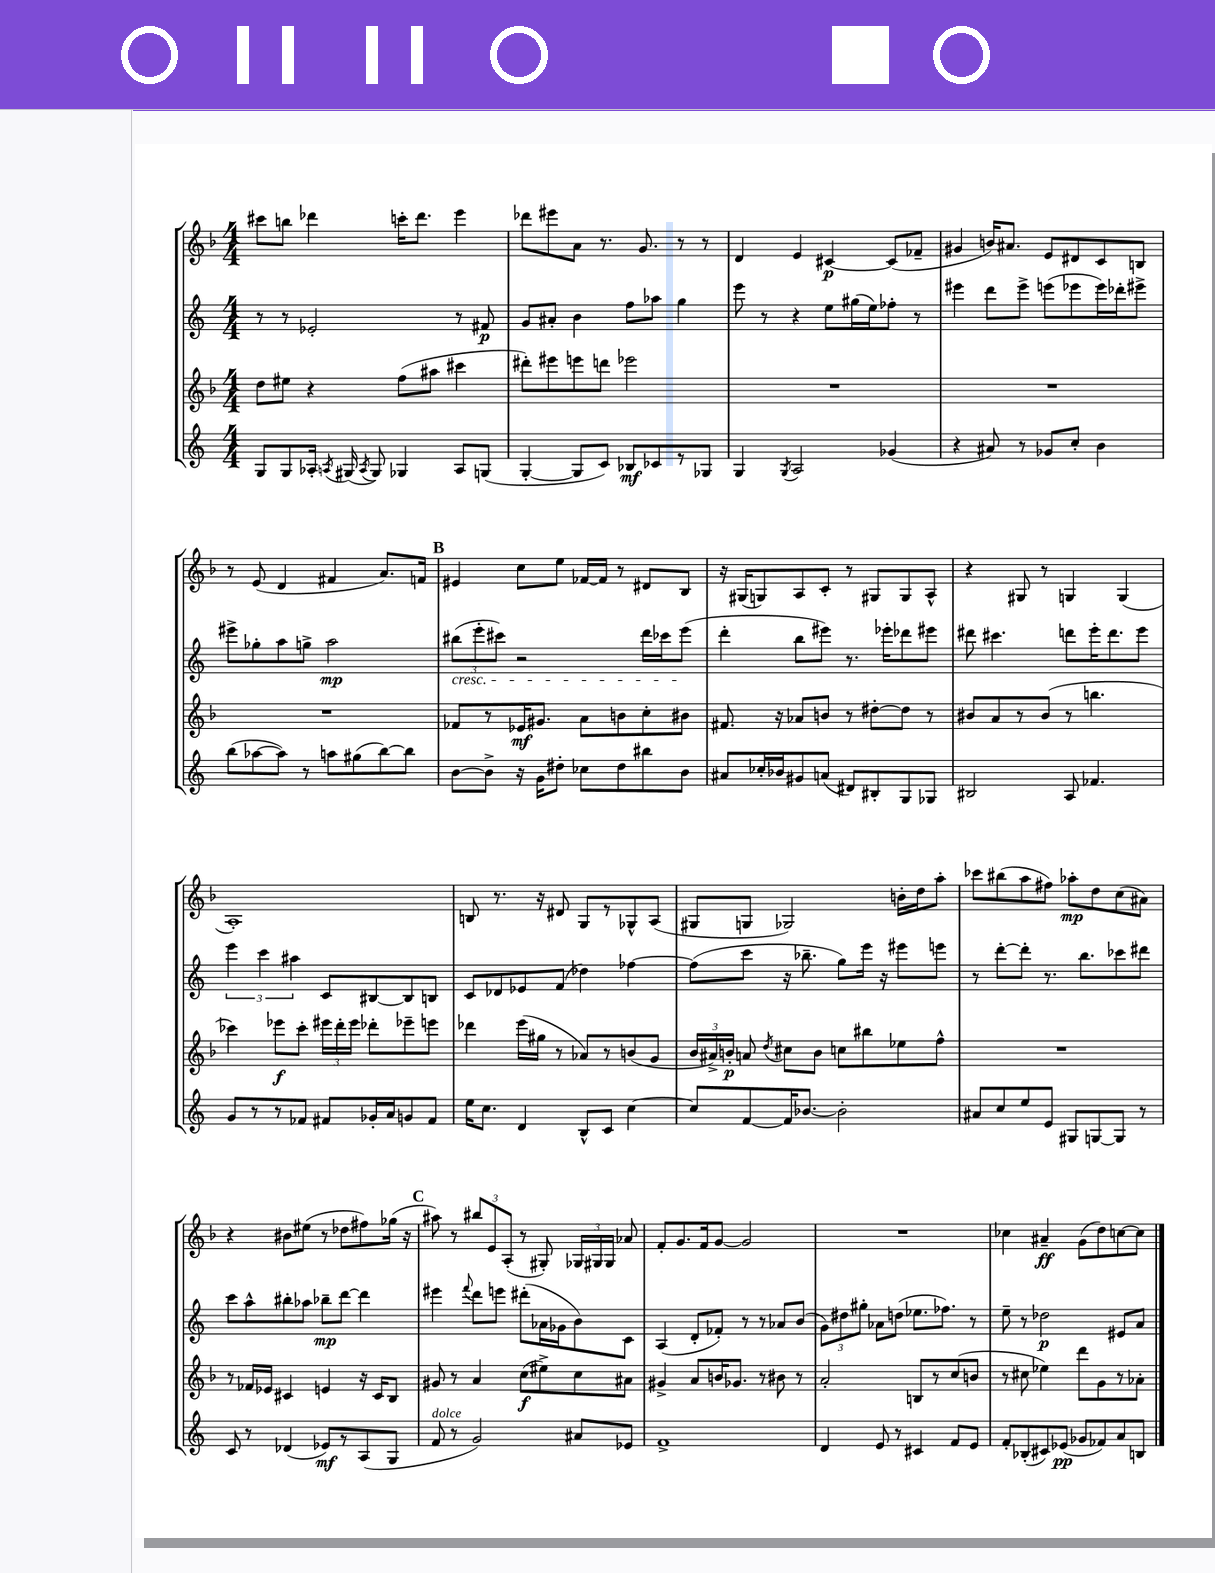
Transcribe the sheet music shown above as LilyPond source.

<<
\new StaffGroup <<
\new Staff = "s0" {
    \clef treble \key f \major \numericTimeSignature \time 4/4
    \autoBeamOff cis'''8[ b''8] des'''4 c'''16[-. des'''8.] e'''4 |
    des'''8[ eis'''8 a'8] r8. g'8. r8 r8 |
    d'4 e'4 cis'4~\p cis'8[( fes'8]-- |
    gis'4 b'16[) ais'8.] e'8[ dis'8 c'8 b8] |
    r8 e'8( d'4 fis'4 a'8.[) f'16] |
    \mark \markup { \bold "B" } eis'4 c''8[ e''8] fes'16[~ fes'16] r8 dis'8[ bes8] |
    r16 gis16[( g8) a8 c'8]-. r8 gis8[ gis8 a8]-^ |
    r4 gis8 r8 g4 g4( |
    a1-.) |
    b8 r8. r16 dis'8 g8[ r8 ges8-^ a8]( |
    gis8[ g8] ges2) b'16[-. d''16 a''8]-. |
    ces'''8[ bis''8( a''8 fis''8]) aes''8[-.\mp d''8 c''8( ais'8]) |
    r4 bis'8[ eis''8]( r8 des''8[ fis''8) ges''16]( r16 |
    \mark \markup { \bold "C" } ais''8) r8 \tuplet 3/2 { bis''8[ e'8 a8]-.( } r8 gis8-.) \tuplet 3/2 { ges16[ gis16 gis16] } aes'8 |
    f'8[-. g'8. f'16 g'8]~ g'2 |
    R1 |
    ces''4 ais'4--\ff g'8[( d''8) c''8~ c''8] \bar "|." |
}
\new Staff = "s1" {
    \clef treble \key c \major \numericTimeSignature \time 4/4
    \autoBeamOff r8 r8 ees'2-. r8 fis'8\p |
    g'8[ ais'8]-. b'4 f''8[ aes''8] g''4 |
    e'''8 r8 r4 e''8[ gis''16( e''16) fes''8]-. r8 |
    eis'''4 d'''8[ eis'''8]-> e'''8[( ees'''8 ees'''16) des'''16-. eis'''8]-> |
    eis'''8[-> ges''8-. a''8 g''8]-> a''2\mp |
    \mark \markup { \bold "B" } \tuplet 3/2 { bis''8[\cresc( e'''8-. cis'''8]) } r2 d'''16[ ces'''16 e'''8]\!( |
    d'''4-. b''8[ eis'''8]) r8. ees'''16[-. des'''8 eis'''8] |
    dis'''8 cis'''4. d'''8[ e'''16-. d'''8. e'''8] |
    \tuplet 3/2 { e'''4 c'''4 ais''4 } c'8[ bis8~ bis8 b8] |
    c'8[ des'8 ees'8 f'8]( des''4) fes''4~ |
    fes''8[( c'''8] r16 bes''8.-- g''8[) e'''16] r16 eis'''8[ e'''8] |
    r8 d'''8[~-. d'''8]-. r8. b''8.[ ces'''8 dis'''8] |
    c'''8[ a''8-^ bis''8-. aes''8] bes''8[--\mp d'''8]~ d'''4 |
    \mark \markup { \bold "C" } eis'''4 \appoggiatura { f'''8 } d'''8[ e'''8] dis'''8[-.( aes'16 ges'16 b'8) c'8] |
    a4( d'8[-. fes'8]-.) r8 r8 aes'8[ b'8]( |
    \tuplet 3/2 { g'8[) dis''8 gis''8]-. } aes'8[ d''8]( ees''8.[ fes''8.]) r8 |
    e''8-- r8 des''2\p eis'8[ a'8] \bar "|." |
}
\new Staff = "s2" {
    \clef treble \key f \major \numericTimeSignature \time 4/4
    \autoBeamOff d''8[ eis''8] r4 f''8[( ais''8] cis'''4 |
    dis'''8[-.) eis'''8 e'''8 d'''8] ees'''2 |
    R1 |
    R1 |
    R1 |
    \mark \markup { \bold "B" } fes'8[ r8 ees'16\mf gis'8.] a'8[ b'8 c''8-. bis'8] |
    fis'8. r16 aes'8[ b'8] r8 dis''8[~-. dis''8] r8 |
    bis'8[ a'8 r8 bis'8]( r8 b''4. |
    ces'''4) ees'''8[\f ces'''8]-. \tuplet 3/2 { eis'''16[ d'''16-. eis'''16] } des'''8[-. ees'''8-- e'''8] |
    des'''4 e'''16[( gis''16] r8 aes'8[) r8 b'8( g'8] |
    \tuplet 3/2 { bes'16[ ais'16->) b'16]-.\p } a'8 \acciaccatura { d''8 } cis''8[ b'8] c''8[ bis''8 ees''8 f''8]-^ |
    R1 |
    r8 fes'16[ ees'16] cis'4 e'4 r16 cis'16[ bes8] |
    \mark \markup { \bold "C" } gis'8 r8 a'4 c''8[\f( eis''8->) c''8 ais'8] |
    gis'4-> a'8[ b'16 ges'8.] r8 bis'8 r8 |
    a'2-. b8[ r8 c''8( b'8] |
    r8 cis''8 ees''4) d'''8[ g'8 r8 aes'8]-. \bar "|." |
}
\new Staff = "s3" {
    \clef treble \key c \major \numericTimeSignature \time 4/4
    \autoBeamOff g8[ g8 aes16]-. \acciaccatura { a8 } gis16( \acciaccatura { a8 } gis8) ges4 a8[ g8]( |
    g4~-. g8[ c'8]) bes8[\mf ces'8 r8 ges8] |
    g4 \acciaccatura { g8 } a2 ges'4( |
    r4 ais'8) r8 ges'8[ c''8]-. b'4 |
    b''8[( aes''8~ aes''8]) r8 a''8[ gis''8( b''8~) b''8] |
    \mark \markup { \bold "B" } b'8[~ b'8]-> r16 g'16[ dis''8]-. ces''8[ dis''8 bis''8 b'8] |
    ais'8[ ces''16-. bes'16 gis'8 a'8]( dis'8[) bis8-. g8 ges8] |
    bis2 a8 fes'4. |
    g'8[ r8 r8 fes'8] fis'8[ ges'16-. a'16 g'8 fis'8] |
    e''16[ c''8.] d'4 b8[-^ c'8] c''4~ |
    c''8[ f'8~ f'16 bes'8.]~ bes'2-. |
    ais'8[ c''8 e''8 e'8] gis8[ g8~ g8] r8 |
    c'8 r8 des'4( ees'8[\mf) r8 a8( g8] |
    \mark \markup { \bold "C" } f'8^\markup { \italic "dolce" } r8 g'2) ais'8[ ees'8] |
    f'1-> |
    d'4 e'8 r8 cis'4 f'8[ e'8] |
    f'8[-. bes8-.( cis'8) ees'8]\pp( ges'8[ fes'8) a'8 b8] \bar "|." |
}
>>
>>
\layout { \context { \Score \remove "Bar_number_engraver" } }
